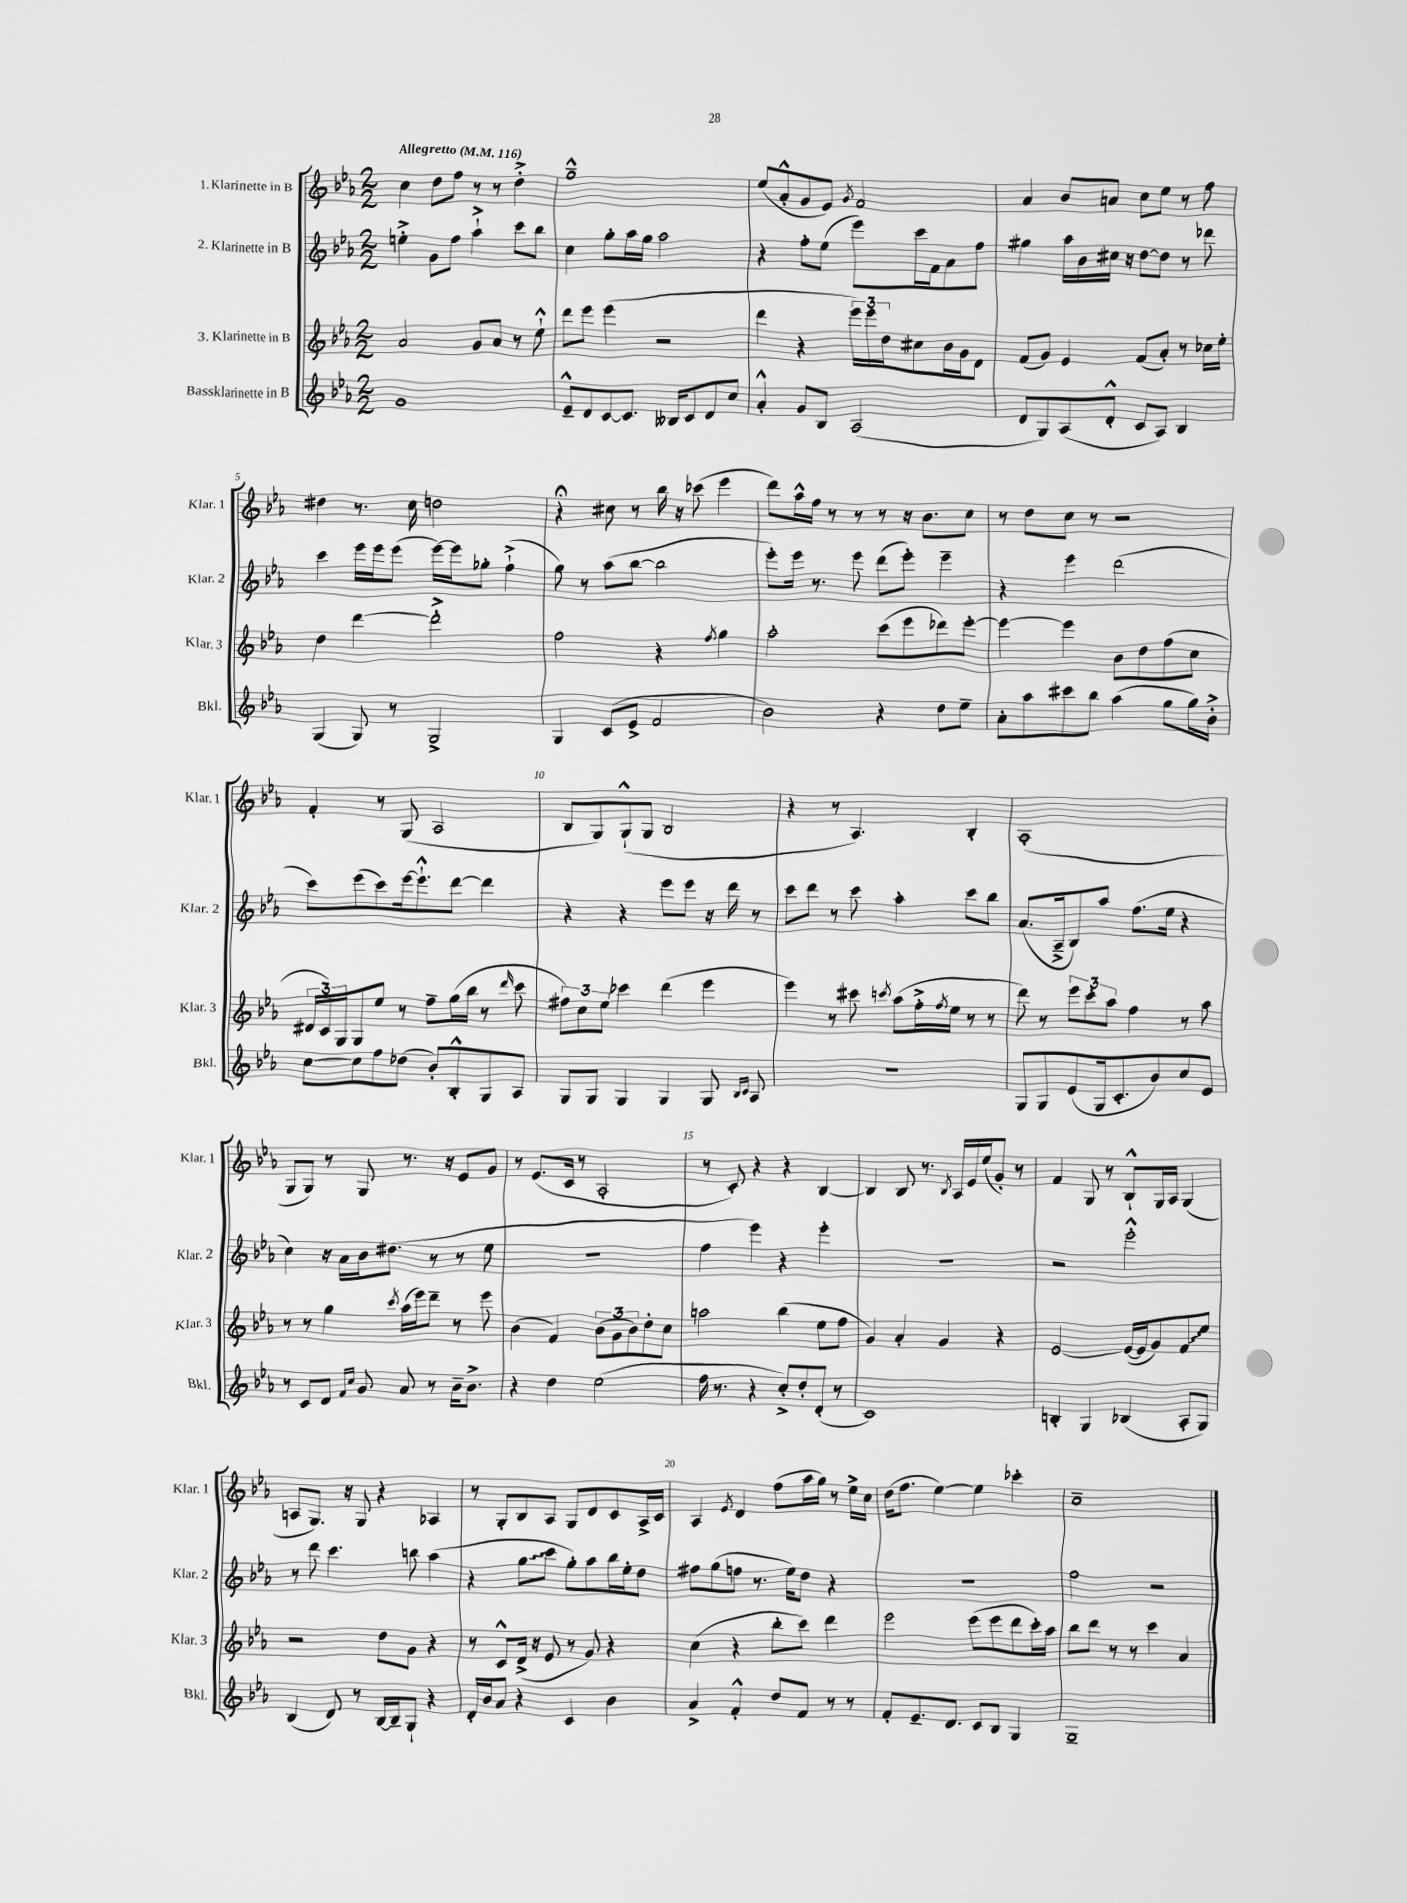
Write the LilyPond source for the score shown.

<<
\new StaffGroup <<
\new Staff = "s0" \with { instrumentName = "1. Klarinette in B" shortInstrumentName = "Klar. 1" } {
    \clef treble \key ees \major \numericTimeSignature \time 2/2 \tempo "Allegretto" 4 = 116
    c''4 d''8 f''8 r8 r8 d''4-.-> |
    g''1---^ |
    ees''8( aes'8-.-^ g'8 ees'8) \acciaccatura { g'8 } f'2 |
    aes'4 bes'8 a'8 c''8 ees''8 r8 f''8 |
    dis''4 r8. c''16 d''2 |
    r4\fermata cis''8 r8 bes''16 r16 ces'''8( ees'''4 |
    d'''8) aes''16-^ f''16 r8 r8 r8 r16 bes'8. c''8 |
    r8 d''8 c''8 r8 r2 |
    f'4-. r8 g8( aes2 |
    bes8 g8) g8-!-^( g8 bes2 |
    r4 r8 aes4.) bes4-. |
    aes1-.( |
    g8 g8) r8 g8 r8. r16 ees'8 g'8 |
    r8 ees'8.( c'16 r8 aes2-. |
    r8 c'8-.) r4 r4 bes4~ |
    bes4 bes8 r8. \acciaccatura { bes8 } aes16 ees'16 ees''16( g'8-.) r8 |
    f'4 g8 r8 bes8-!-^ g16 aes16 g4( |
    a8 g8.) r16 g8 r4 aes4 |
    r8 g8-. bes8 aes8 g8 d'8 c'8 aes16-> c'16 |
    aes4 \acciaccatura { ees'8 } d'4 f''8( aes''16 g''16) r8 ees''16-> c''16 |
    d''16( f''8. ees''4~) ees''4 ces'''4-. |
    c''1-- \bar "|." |
}
\new Staff = "s1" \with { instrumentName = "2. Klarinette in B" shortInstrumentName = "Klar. 2" } {
    \clef treble \key ees \major \numericTimeSignature \time 2/2
    e''4-.-> g'8 f''8 aes''4-!-> c'''8 bes''8 |
    c''4 g''8-. aes''16 g''16 aes''2 |
    r4 f''8-. ees''8( ees'''8) c'''16 f'16 aes'8 f''8 |
    gis''4 aes''16 bes'16 cis''16 r16 d''8~ d''8 r8 des'''8 |
    c'''4 ees'''16 ees'''16 ees'''8( ees'''16~) ees'''16 ges''8-. f''4-!->( |
    g''8) r8 aes''8( bes''8~ bes''2 |
    ees'''8-.) ees'''16 r8. ees'''8 d'''8( ees'''8-.) ees'''4-- |
    r4 ees'''4 d'''2( |
    c'''8) ees'''8( c'''8) ees'''16~ ees'''8.-!-^ d'''8~ d'''4 |
    r4 r4 ees'''8 ees'''8 r16 d'''16 r8 |
    c'''8 d'''8 r8 c'''8 aes''4-. c'''8 bes''8 |
    aes'8.( aes16---> bes8) aes''8 f''8.( ees''16 r4 |
    c''4) r16 aes'16 bes'16 dis''8.( r8 r8 ees''8 |
    R1 |
    f''4 ees'''4) r4 ees'''4-. |
    R1 |
    r2 ees'''2-.-^ |
    r8 d'''8 c'''4. b''8 aes''4( |
    r4 \once \override Glissando.style = #'zigzag g''8\glissando c'''8 g''8-.) aes''8 bes''16 ees''16-. d''8 |
    fis''8 g''8( f''8 r8. ees''16) d''8 r4 |
    R1 |
    f''2 r2 \bar "|." |
}
\new Staff = "s2" \with { instrumentName = "3. Klarinette in B" shortInstrumentName = "Klar. 3" } {
    \clef treble \key ees \major \numericTimeSignature \time 2/2
    aes'2 g'8 aes'8 r8 ees''8-!-^ |
    d'''8 ees'''8 ees'''4( r2 |
    d'''4 r4 \tuplet 3/2 { ees'''16) ees'''16 d''16 } cis''8 bes'16 g'16 d'8 |
    f'8( g'8) ees'4 f'8( aes'8-.) r8 ces''16 ees''16-. |
    d''4 d'''4~ d'''2-.-> |
    f''2 r4 \acciaccatura { f''8 } g''4 |
    aes''2-. c'''8( ees'''8 des'''8) ees'''8~-. |
    ees'''4~ ees'''4 bes'8 d''8 f''8( c''8 |
    \tuplet 3/2 { dis'16 c'16) g16 } g8 ees''8 r8 f''8-- g''16( bes''16 r8 \grace { d'''16 } c'''8 |
    \tuplet 3/2 { fis''8) c''8 ees''8 } ces'''4 d'''4( ees'''4 |
    ees'''4) r8 cis'''8 \acciaccatura { c'''8 } aes''8( f''16-.-> \acciaccatura { f''8 } ees''16 r8 r8 |
    d'''8) r8 \tuplet 3/2 { ees'''8 c'''8-. aes''8 } f''4 r8 aes''8 |
    r8 r8 g''4 \acciaccatura { c'''8 } aes''16( ees'''16) d'''8-- r8 ees'''8 |
    bes'4( f'4) \tuplet 3/2 { bes'8( g'8 bes'8) } d''8-. c''8 |
    a''2 bes''4( ees''8 f''8 |
    g'4) aes'4-. g'4 r4 |
    ees'2~ ees'16~( ees'16 g'8) \once \override Glissando.style = #'zigzag f'8\glissando ees''8 |
    r2 d''8 g'8 r4 |
    r8 c'8-^ d'16->( r16 ees'8 r8 g'8) r4 |
    c''4( r4 bes''8-. c'''8) d'''4 |
    ees'''2 ees'''8( ees'''8 d'''8 c'''16-.) aes''16 |
    bes''8 d'''8 r8 r8 c'''4 aes'4 \bar "|." |
}
\new Staff = "s3" \with { instrumentName = "Bassklarinette in B" shortInstrumentName = "Bkl." } {
    \clef treble \key ees \major \numericTimeSignature \time 2/2
    g'1 |
    ees'8---^ d'8 c'8~ c'8. beses16 c'8 d'8 c''8 |
    aes'4-.-^ g'8 bes8 aes2( |
    d'8 g8) aes8( d'8-.-^ c'8 aes8) bes4 |
    g4( g8) r8 g2-> |
    g4 c'8( ees'8-> f'2 |
    bes'2) r4 d''8 ees''8-- |
    aes'8-. aes''8 cis'''8 bes''8 aes''4( g''8 g''16) bes'16-.-> |
    c''8~ c''8 f''8 des''8( bes'8-.) bes8-.-^ g8 aes8 |
    g8 g8 g4 g4 g8 \grace { bes16 c'16 } aes8 |
    R1 |
    g8 g8 ees'8( g16 c'8.-. bes'8) c''8 ees'8 |
    r8 c'8 d'8 \grace { f'16 c''16 } g'8 aes'8 r8 bes'16-- bes'8.-> |
    r4 d''4 ees''2( |
    f''16 r8. r4 c''8-.->) d''8-. d'8-.( r8 |
    c'1) |
    b4-. g4 bes4( aes8-. g8) |
    bes4( d'8) r8 bes16~ bes16-- g8-! r4 |
    d'16-. bes'16 aes'8 r4 c'4 bes'4 |
    aes'4-> f'4-.-^ d''8 f'8 r8 r8 |
    f'8-. ees'8.-- d'8. c'8 bes8 g4 |
    g1-- \bar "|." |
}
>>
>>
\layout { \context { \Score \override BarNumber.break-visibility = ##(#f #t #t) barNumberVisibility = #(every-nth-bar-number-visible 5) } }
